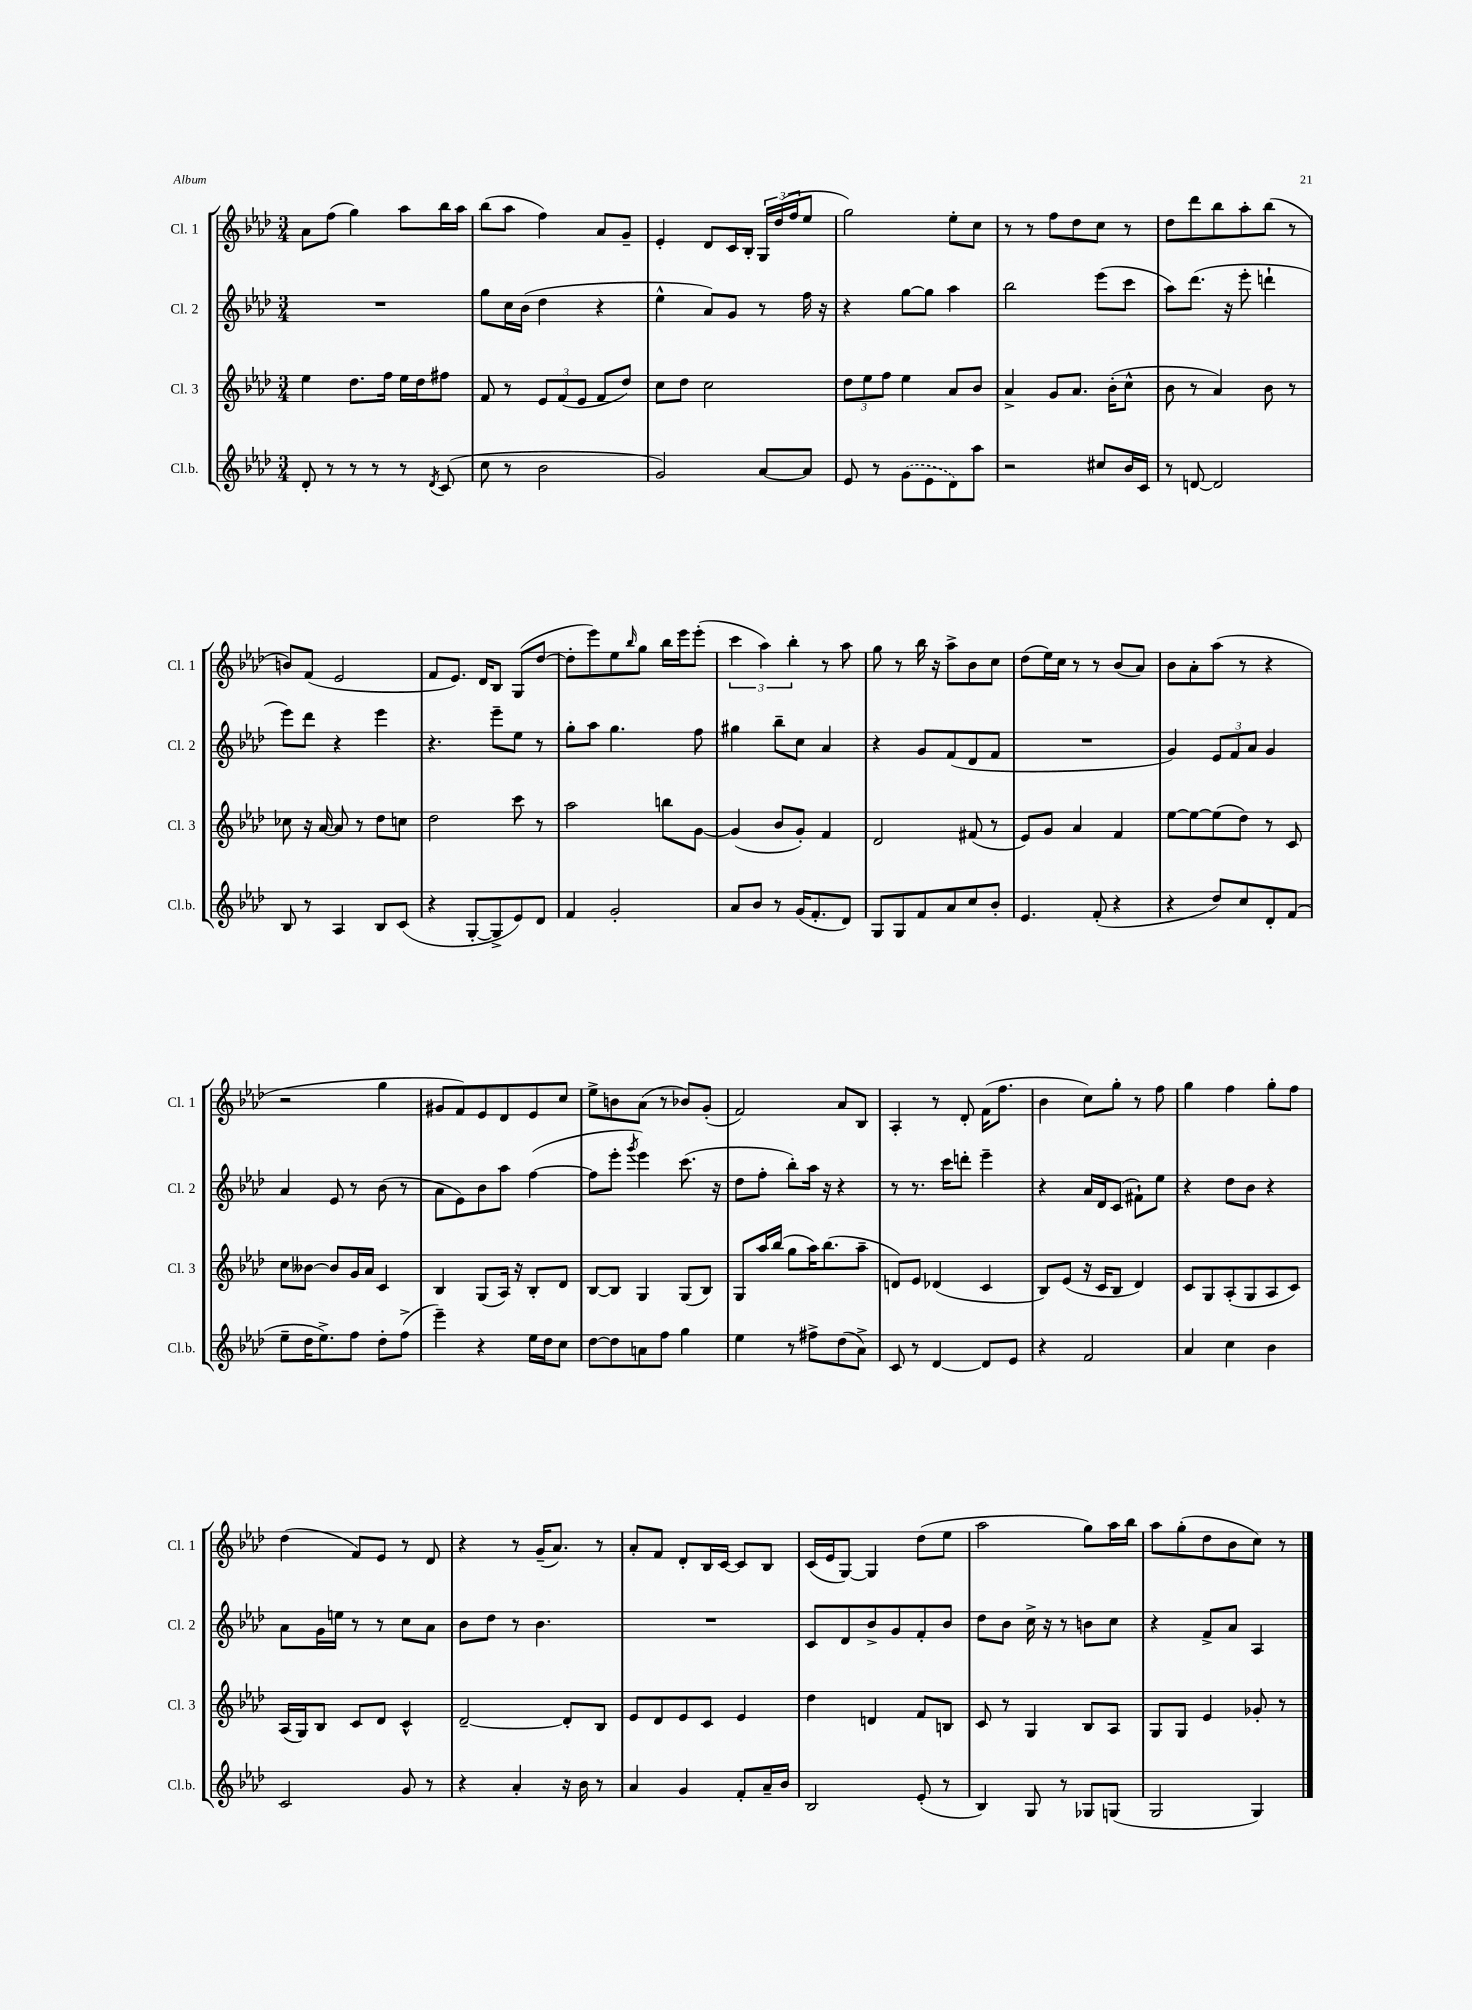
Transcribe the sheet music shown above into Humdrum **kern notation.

**kern	**kern	**kern	**kern
*staff4	*staff3	*staff2	*staff1
*clefG2	*clefG2	*clefG2	*clefG2
*k[b-e-a-d-]	*k[b-e-a-d-]	*k[b-e-a-d-]	*k[b-e-a-d-]
*M3/4	*M3/4	*M3/4	*M3/4
8d-'/	4ee-\	2.r	8a-\L
8r	.	.	(8ff\J
8r	8.dd-\L	.	4gg\)
8r	.	.	.
.	16ff\Jk	.	.
8r	16ee-\LL	.	8aa-\L
.	16dd-\J	.	.
8qd-/	.	.	.
(8c/	8ff#\J	.	16bb-\L
.	.	.	16aa-\JJ
=	=	=	=
8cc\	8f/	8gg\L	(8bb-\L
8r	8r	16cc\L	8aa-\J
.	.	(16b-\JJ	.
2b-\	12e-/L	4dd-\	4ff\)
.	(12f/	.	.
.	12e-/J	.	.
.	8f/L	4r	8a-/L
.	8dd-/J)	.	8g~/J
=	=	=	=
2g/)	8cc\L	4ee-^^\	4e-'/
.	8dd-\J	.	.
.	2cc\	8a-/L)	8d-/L
.	.	8g/J	16c/L
.	.	.	16B-'/JJ
[8a-/L	.	8r	24G/LL
.	.	.	(24dd-/
.	.	.	24ff/J
8a-/]J	.	16ff\	8ee-/J
.	.	16r	.
=	=	=	=
8e-/	12dd-\L	4r	2gg\)
.	12ee-\	.	.
8r	.	.	.
.	12ff\J	.	.
(8g\L	4ee-\	[8gg\L	.
8e-\	.	8gg\]J	.
8d-\)	8a-/L	4aa-\	8ee-'\L
8aa-\J	8b-/J	.	8cc\J
=	=	=	=
2r	4a-^/	2bb-\	8r
.	.	.	8r
.	8g/L	.	8ff\L
.	8.a-/J	.	8dd-\
8cc#/L	.	(8eee-\L	8cc\J
.	(16b-'\LK	.	.
16b-/L	8cc^^\J	8ccc\J	8r
16c/JJ	.	.	.
=	=	=	=
8r	8b-\	8aa-\L)	8dd-\L
[8d/	8r	(8.ddd-\J	8ddd-\
2d/]	4a-/)	.	8bb-\
.	.	16r	.
.	.	8eee-'\	8aa-'\
.	8b-\	4ddd`\	(8bb-\J
.	8r	.	8r
=	=	=	=
8B-/	8cc-\	8eee-\L)	8b/L)
8r	16r	8ddd-\J	(8f/J
.	[16a-/	.	.
4A-/	8a-/]	4r	2e-/
.	8r	.	.
8B-/L	8dd-\L	4eee-\	.
(8c/J	8cc\J	.	.
=	=	=	=
4r	2dd-\	4.r	8f/L
.	.	.	8.e-/J)
[8G'/L	.	.	.
.	.	.	16d-/LK
8G^/]	.	8eee-~\L	8B-/J
8e-/)	8ccc\	8ee-\J	(8G/L
8d-/J	8r	8r	[8dd-/J
=	=	=	=
4f/	2aa-\	8gg'\L	8dd-'\]L
.	.	8aa-\J	8eee-\)
2g'/	.	4.gg\	8ee-\
.	.	.	16qqbb-/
.	.	.	8gg\J
.	8bb\L	.	16bb-\LL
.	.	.	16eee-\J
.	[8g\J	8ff\	(8eee-'\J
=	=	=	=
8a-/L	(4g/]	4gg#\	6ccc\
8b-/J	.	.	.
.	.	.	6aa-\)
8r	8b-/L	8bb-~\L	.
.	.	.	6bb-'\
(16g/LK	8g'/J)	8cc\J	.
8.f'/	.	.	.
.	4f/	4a-/	8r
8d-/J)	.	.	8aa-\
=	=	=	=
8G/L	2d-/	4r	8gg\
8G/	.	.	8r
8f/	.	8g/L	16bb-\
.	.	.	16r
8a-/	.	(8f/	8aa-^\L
8cc/	(8f#/	8d-/	8b-\
8b-'/J	8r	8f/J	8cc\J
=	=	=	=
4.e-/	8e-/L)	2.r	(8dd-\L
.	8g/J	.	16ee-\L)
.	.	.	16cc\JJ
.	4a-/	.	8r
(8f'/	.	.	8r
4r	4f/	.	(8b-/L
.	.	.	8a-/J)
=	=	=	=
4r	[8ee-\L	4g/)	8b-\L
.	8ee-\_	.	8a-'\
8dd-/L)	(8ee-\]	12e-/L	(8aa-\J
.	.	12f/	.
8cc/	8dd-\J)	.	8r
.	.	12a-/J	.
8d-'/	8r	4g/	4r
(8f/J	8c/	.	.
=	=	=	=
8ee-~\L	8cc\L	4a-/	2r
16dd-\K	[8b--\J	.	.
8.ee-^\)	.	.	.
.	8b--/]L	8e-/	.
8ff\J	16g/L	8r	.
.	16a-/JJ	.	.
8dd-'\L	4c/	(8b-\	4gg\
(8ff^\J	.	8r	.
=	=	=	=
4eee-~\)	4B-/	8a-\L	8g#/L
.	.	8e-\)	8f/)
4r	(8G/L	8b-\	8e-/
.	16A-/Jk)	8aa-\J	8d-/
.	16r	.	.
16ee-\LL	8B-'/L	([4ff\	8e-/
16dd-\J	.	.	.
8cc\J	8d-/J	.	8cc/J
=	=	=	=
[8dd-\L	[8B-/L	8ff\]L	8ee-^\L
8dd-\]	8B-/]J	8eee-'\J	8b\
.	.	8qggg/	.
8a\	4G/	4eee-\)	(8a-\J
8ff\J	.	.	8r
4gg\	(8G/L	(8.ccc\	8b-/L)
.	8B-/J)	.	(8g'/J
.	.	16r	.
=	=	=	=
4ee-\	8G/L	8dd-\L	2f/)
.	16aa-/L	8ff'\J	.
.	(16bb-/JJ	.	.
8r	8gg\L	8bb-'\L)	.
8ff#^\L	16aa-\K)	16aa-\Jk	.
.	(8.bb-\	16r	.
(8dd-\	.	4r	8a-/L
8a-^\J)	8aa-~\J	.	8B-/J
=	=	=	=
8c/	8d/L)	8r	4A-'/
8r	8e-/J	8.r	.
[4d-/	(4d-/	.	8r
.	.	16ccc\LK	.
.	.	8ddd'\J	8d-'/
8d-/]L	4c/	4eee-~\	(16f\LK
.	.	.	8.ff\J
8e-/J	.	.	.
=	=	=	=
4r	8B-/L)	4r	4b-\
.	(8e-/J	.	.
2f/	16r	16a-/LL	8cc\L)
.	16c/LK	16d-/J	.
.	8B-/J	(8c/J	8gg'\J
.	4d-/)	8f#`\L)	8r
.	.	8ee-\J	8ff\
=	=	=	=
4a-/	8c/L	4r	4gg\
.	8G/	.	.
4cc\	(8A-'/	8dd-\L	4ff\
.	8G/	8b-\J	.
4b-\	8A-/	4r	8gg'\L
.	8c/J)	.	8ff\J
=	=	=	=
2c/	(16A-/LL	8a-\L	(4dd-\
.	16G/J)	.	.
.	8B-/J	16g\L	.
.	.	16ee\JJ	.
.	8c/L	8r	8f/L)
.	8d-/J	8r	8e-/J
8g/	4c^^/	8cc\L	8r
8r	.	8a-\J	8d-/
=	=	=	=
4r	[2d-~/	8b-\L	4r
.	.	8dd-\J	.
4a-'/	.	8r	8r
.	.	4.b-\	(16g~/LK
.	.	.	8.a-/J)
16r	8d-'/]L	.	.
16b-\	.	.	.
8r	8B-/J	.	8r
=	=	=	=
4a-/	8e-/L	2.r	8a-'/L
.	8d-/	.	8f/J
4g/	8e-/	.	8d-'/L
.	8c/J	.	16B-/L
.	.	.	[16c/JJ
8f'/L	4e-/	.	8c/]L
16a-~/L	.	.	8B-/J
16b-/JJ	.	.	.
=	=	=	=
2B-/	4dd-\	8c/L	(16c/LL
.	.	.	16e-/J
.	.	8d-/	[8G/J)
.	4d/	8b-^/	4G/]
.	.	8g/	.
(8e-'/	8f/L	8f'/	(8dd-\L
8r	8B/J	8b-/J	8ee-\J
=	=	=	=
4B-/)	8c/	8dd-\L	2aa-\
.	8r	8b-\J	.
8G/	4G/	16cc^\	.
.	.	16r	.
8r	.	8r	.
8G-/L	8B-/L	8b\L	8gg\L)
(8G/J	8A-/J	8cc\J	16aa-\L
.	.	.	16bb-\JJ
=	=	=	=
2G/	8G/L	4r	8aa-\L
.	8G/J	.	(8gg'\
.	4e-/	8f^/L	8dd-\
.	.	8a-/J	8b-\
4G/)	8g-'/	4A-/	8cc\J)
.	8r	.	8r
==	==	==	==
*-	*-	*-	*-
